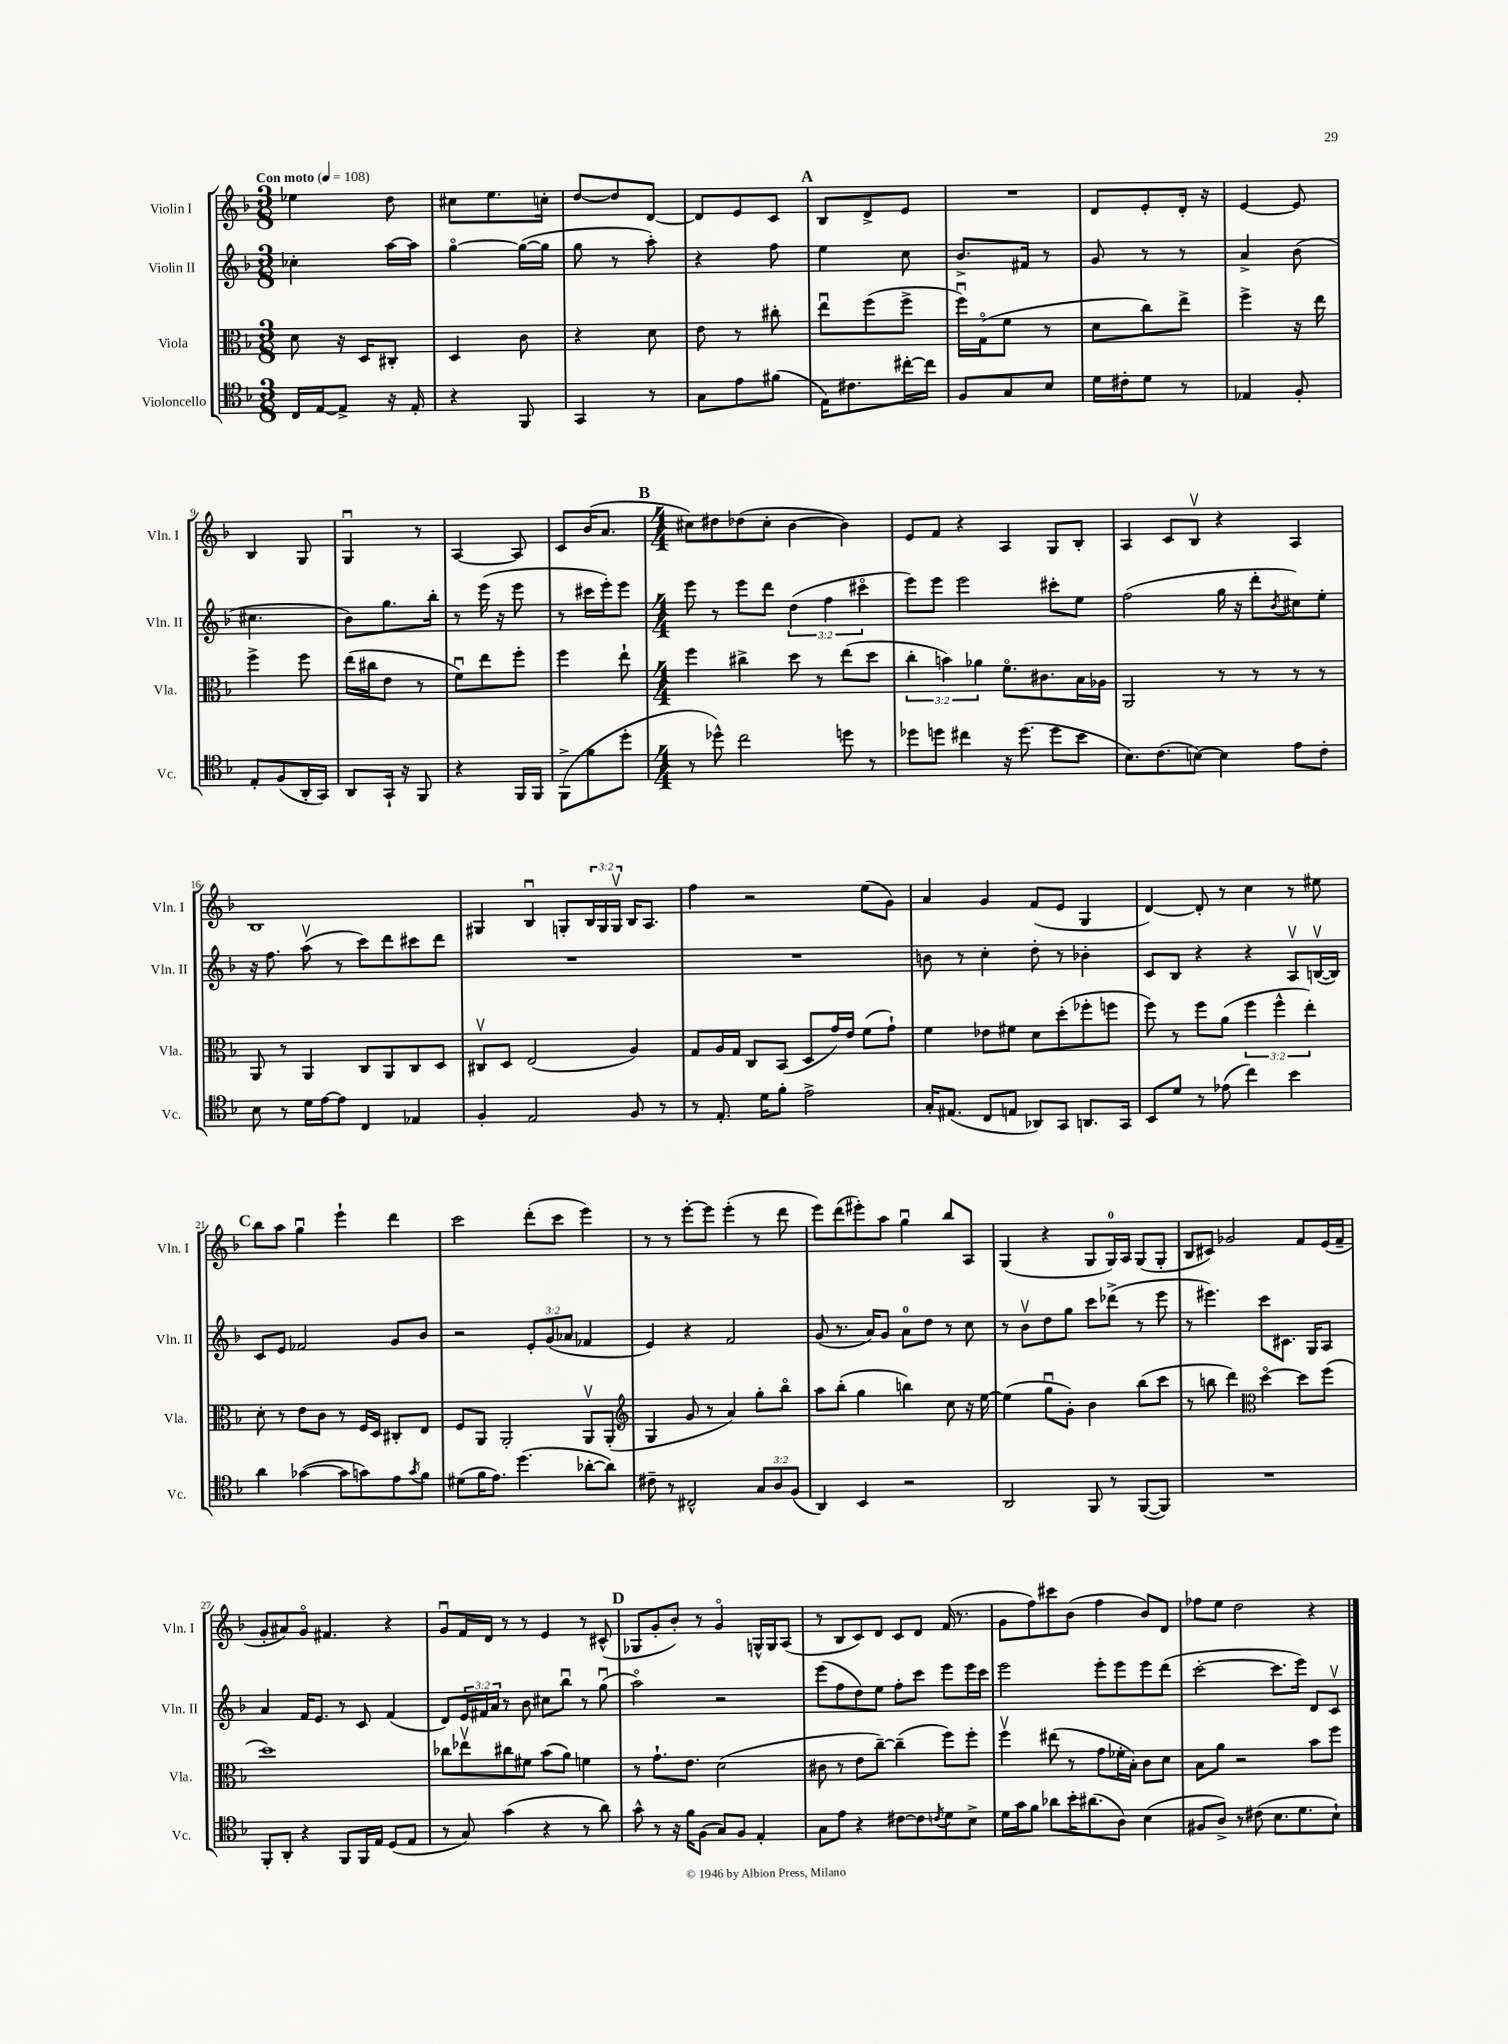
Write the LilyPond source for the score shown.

<<
\new StaffGroup <<
\new Staff = "s0" \with { instrumentName = "Violin I" shortInstrumentName = "Vln. I" } {
    \clef treble \key f \major \numericTimeSignature \time 3/8 \override Staff.TupletNumber.text = #tuplet-number::calc-fraction-text \tempo "Con moto" 4 = 108
    ees''4 d''8 |
    cis''8 e''8. c''16-. |
    d''8~ d''8 d'8~ |
    d'8 e'8 c'8 |
    \mark \markup { \bold "A" } bes8 d'8-> e'8 |
    R4. |
    d'8 e'8-. d'16-. r16 |
    e'4~ e'8 |
    bes4 g8 |
    g4\downbow r8 |
    a4~ a8 |
    c'8 bes'16( a'8. |
    \mark \markup { \bold "B" } \numericTimeSignature \time 4/4 cis''8) dis''8 des''8( cis''8-. bes'4~ bes'4) |
    e'8 f'8 r4 a4 g8 bes8-. |
    a4 c'8 bes8\upbow r4 a4 |
    bes1 |
    gis4 bes4\downbow g8-. \tuplet 3/2 { bes16 g16 g16\upbow } bes16 a8. |
    f''4 r2 e''8( g'8) |
    a'4 g'4 f'8( e'8 g4 |
    d'4~) d'8-. r8 c''4 r8 eis''8 |
    \mark \markup { \bold "C" } bes''8 a''8 g''4\downbow e'''4-! d'''4 |
    c'''2 d'''8-.( c'''8 e'''4) |
    r8 r8 e'''8~-. e'''8 e'''4-.( r8 d'''8 |
    e'''8) d'''8( eis'''8-.) a''8 g''4\downbow bes''8 a8 |
    g4( r4 g8 g16-0) a16 g8( g8-. |
    bes8 cis'8) ges'2 f'8 e'16( f'16-- |
    g'8-. ais'8) g'8\flageolet fis'4. r4 |
    g'8\downbow f'16 d'16 r8 r8 e'4 r8 cis'8-^( |
    \mark \markup { \bold "D" } ges8 g'8-. bes'8-.) r8 g'4\flageolet g16-^ g16 a8( |
    r8 bes8 c'8) d'8 c'8 d'8 f'16( r8. |
    g'8 f''8) cis'''8 bes'8( f''4 bes'8) d'8 |
    fes''8 e''8 d''2 r4 \bar "|." |
}
\new Staff = "s1" \with { instrumentName = "Violin II" shortInstrumentName = "Vln. II" } {
    \clef treble \key f \major \numericTimeSignature \time 3/8 \override Staff.TupletNumber.text = #tuplet-number::calc-fraction-text
    ces''4-. a''16~ a''16 |
    g''4~\flageolet g''16~( g''16 |
    g''8 r8 a''8-.) |
    r4 f''8 |
    \mark \markup { \bold "A" } e''4 c''8 |
    bes'8.-> fis'16 r8 |
    g'8 r8 r8 |
    a'4-> bes'8( |
    cis''4. |
    bes'8) g''8. bes''16-. |
    r8 e'''16( r16 e'''8 |
    r8 cis'''16 e'''16-.) e'''8 |
    \mark \markup { \bold "B" } \numericTimeSignature \time 4/4 e'''8 r8 e'''8 d'''8 \tuplet 3/2 { d''4( f''4 cis'''4\flageolet } |
    e'''8) e'''8 e'''2 cis'''8-. e''8 |
    f''2( g''16 r16 d'''8-. \acciaccatura { bes'8 } cis''8) e''8-. |
    r16 f''8. a''8\upbow( r8 c'''8) d'''8 cis'''8 d'''8 |
    R1 |
    R1 |
    b'8 r8 c''4-. d''8-. r8 bes'4-. |
    c'8 bes8 r4 r4 a8\upbow b16~\upbow( b16) |
    \mark \markup { \bold "C" } c'8 e'8 fes'2 g'8 bes'8 |
    r2 \tuplet 3/2 { e'8-. g'8( aes'8 } fes'4 |
    e'4) r4 f'2 |
    g'8( r8. a'16) g'8 a'8-0 d''8 r8 c''8 |
    r8 bes'8\upbow d''8 g''8 c'''8 des'''8->( r8 e'''8 |
    r8 eis'''4.) c'''8 cis'8. g16 a8 |
    a'4 f'16 e'8. r8 c'8 f'4( |
    d'8) \tuplet 3/2 { e'16 fis'16 a'16 } r8 bes'8 cis''8 bes''8\downbow r8 g''8\downbow( |
    \mark \markup { \bold "D" } a''2\flageolet) r2 |
    e'''8( f''8 d''8) e''8 f''8-. c'''8 e'''8 e'''16 c'''16 |
    e'''2 e'''8-. e'''8 e'''8 d'''8( |
    c'''2~-. c'''8. e'''16) d'8 c'8\upbow \bar "|." |
}
\new Staff = "s2" \with { instrumentName = "Viola" shortInstrumentName = "Vla." } {
    \clef alto \key f \major \numericTimeSignature \time 3/8 \override Staff.TupletNumber.text = #tuplet-number::calc-fraction-text
    d'8 r16 d16 cis8-. |
    d4 c'8 |
    r4 d'8 |
    e'8 r8 cis''8-. |
    \mark \markup { \bold "A" } e''8\downbow f''8( f''8-> |
    f''16\downbow) g16\flageolet( f'8 r8 |
    d'8 c''8) e''8-> |
    f''4-> r16 e''16 |
    f''4-> f''8 |
    e''16( cis''16 e'8 r8 |
    f'8\downbow) e''8 f''8-. |
    f''4 e''8-! |
    \mark \markup { \bold "B" } \numericTimeSignature \time 4/4 f''4 cis''4-> d''8 r8 e''8( d''8 |
    \tuplet 3/2 { c''4-. b'4) aes'4 } f'8.\flageolet cis'8. bes16 aes16 |
    a,2 r8 r8 r8 r8 |
    a,8 r8 a,4 c8 a,8 c8 d8 |
    cis8\upbow d8 e2( a4) |
    g8 a16 g16 c8 bes,8( d8 g'16) e'16 f'8( g'8-!) |
    f'4 ees'8 fis'8 d'8 d''8-.( fes''8-. f''8 |
    f''8) r8 f''8 a'8( \tuplet 3/2 { f''4 f''4-^ e''4-.) } |
    \mark \markup { \bold "C" } d'8-. r8 e'8 c'8 r8 f16 d16 cis8-. e8 |
    f8 a,8 a,2-. a,8\upbow a,8-.( |
    \clef treble g4 g'8 r8 a'4) g''8-. bes''8\flageolet |
    a''8 bes''8-.( g''4 b''4) c''8 r16 e''16~ |
    e''4( g''8\downbow g'8-.) bes'4 bes''8( c'''8 |
    r8 b''8 d'''4) \clef alto d''4~\flageolet d''8 f''8( |
    d''1) |
    ces''8 ees''8\upbow cis''8 fis'8 bes'8( a'8) f'4 |
    \mark \markup { \bold "D" } r8 g'8.-! e'8. d'2( |
    cis'8 r8 e'8 c''8~--) c''4--( f''8) f''8-. |
    f''4\upbow eis''8( r8 g'8 fes'16-. bes16-.) c'8 d'8 |
    bes8 a'8 r2 bes'8 f''8 \bar "|." |
}
\new Staff = "s3" \with { instrumentName = "Violoncello" shortInstrumentName = "Vc." } {
    \clef tenor \key f \major \numericTimeSignature \time 3/8 \override Staff.TupletNumber.text = #tuplet-number::calc-fraction-text
    c16 e16~ e8-> r16 e16-. |
    r4 f,8 |
    g,4 r8 |
    g8 e'8 fis'8( |
    \mark \markup { \bold "A" } e16) cis'8. cis''16~-. cis''16 |
    f8 g8 bes8 |
    d'16 cis'16-. d'8 r8 |
    ees4 f8-. |
    e8-. f8( a,16-. g,16) |
    a,8 g,16-! r16 f,8 |
    r4 f,16 f,16 |
    f,8->( f'8 d''8-. |
    \mark \markup { \bold "B" } \numericTimeSignature \time 4/4 r8 des''8-^) c''2 d''8 r8 |
    des''8 d''8 cis''4 r16 d''8.( d''8 bes'8 |
    bes8.) c'8.( b8~) b4 e'8 c'8-. |
    bes8 r8 d'16 e'16~ e'8 c4 ees4 |
    f4-. e2 f8 r8 |
    r8 e8.-. d'16 f'8-. e'2-> |
    g16-. eis8.( c8 e8 aes,8) g,8 a,8. g,16 |
    bes,8 d'8 r8 ees'8( c''4) bes'4 |
    \mark \markup { \bold "C" } a'4 ges'4~( ges'8 g'8) e'8 \acciaccatura { g'8 } f'8 |
    dis'8( f'16 e'8.) d''4.( aes'8~-. aes'8) |
    cis'8-- r8 cis2-^ \tuplet 3/2 { g8 a8 f8( } |
    a,4) bes,4 r2 |
    a,2 f,8 r8 f,8~( f,8) |
    R1 |
    f,8-. a,8-. r4 f,8 f,16 e16 d8( e8 |
    r8 g8) g'4( r4 r8 a'8) |
    \mark \markup { \bold "D" } g'8-^ r8 r16 f'16 f8( g8) f8 e4-. |
    g8 e'8 r4 cis'8~ cis'8 \acciaccatura { c'8 } d'8 bes8-> |
    d'16 g'16 f'8 aes'8 bes'16-. ais'8.( a8) bes4( |
    fis8 a8->) r8 cis'8( bes8. d'8. bes8-!) \bar "|." |
}
>>
>>
